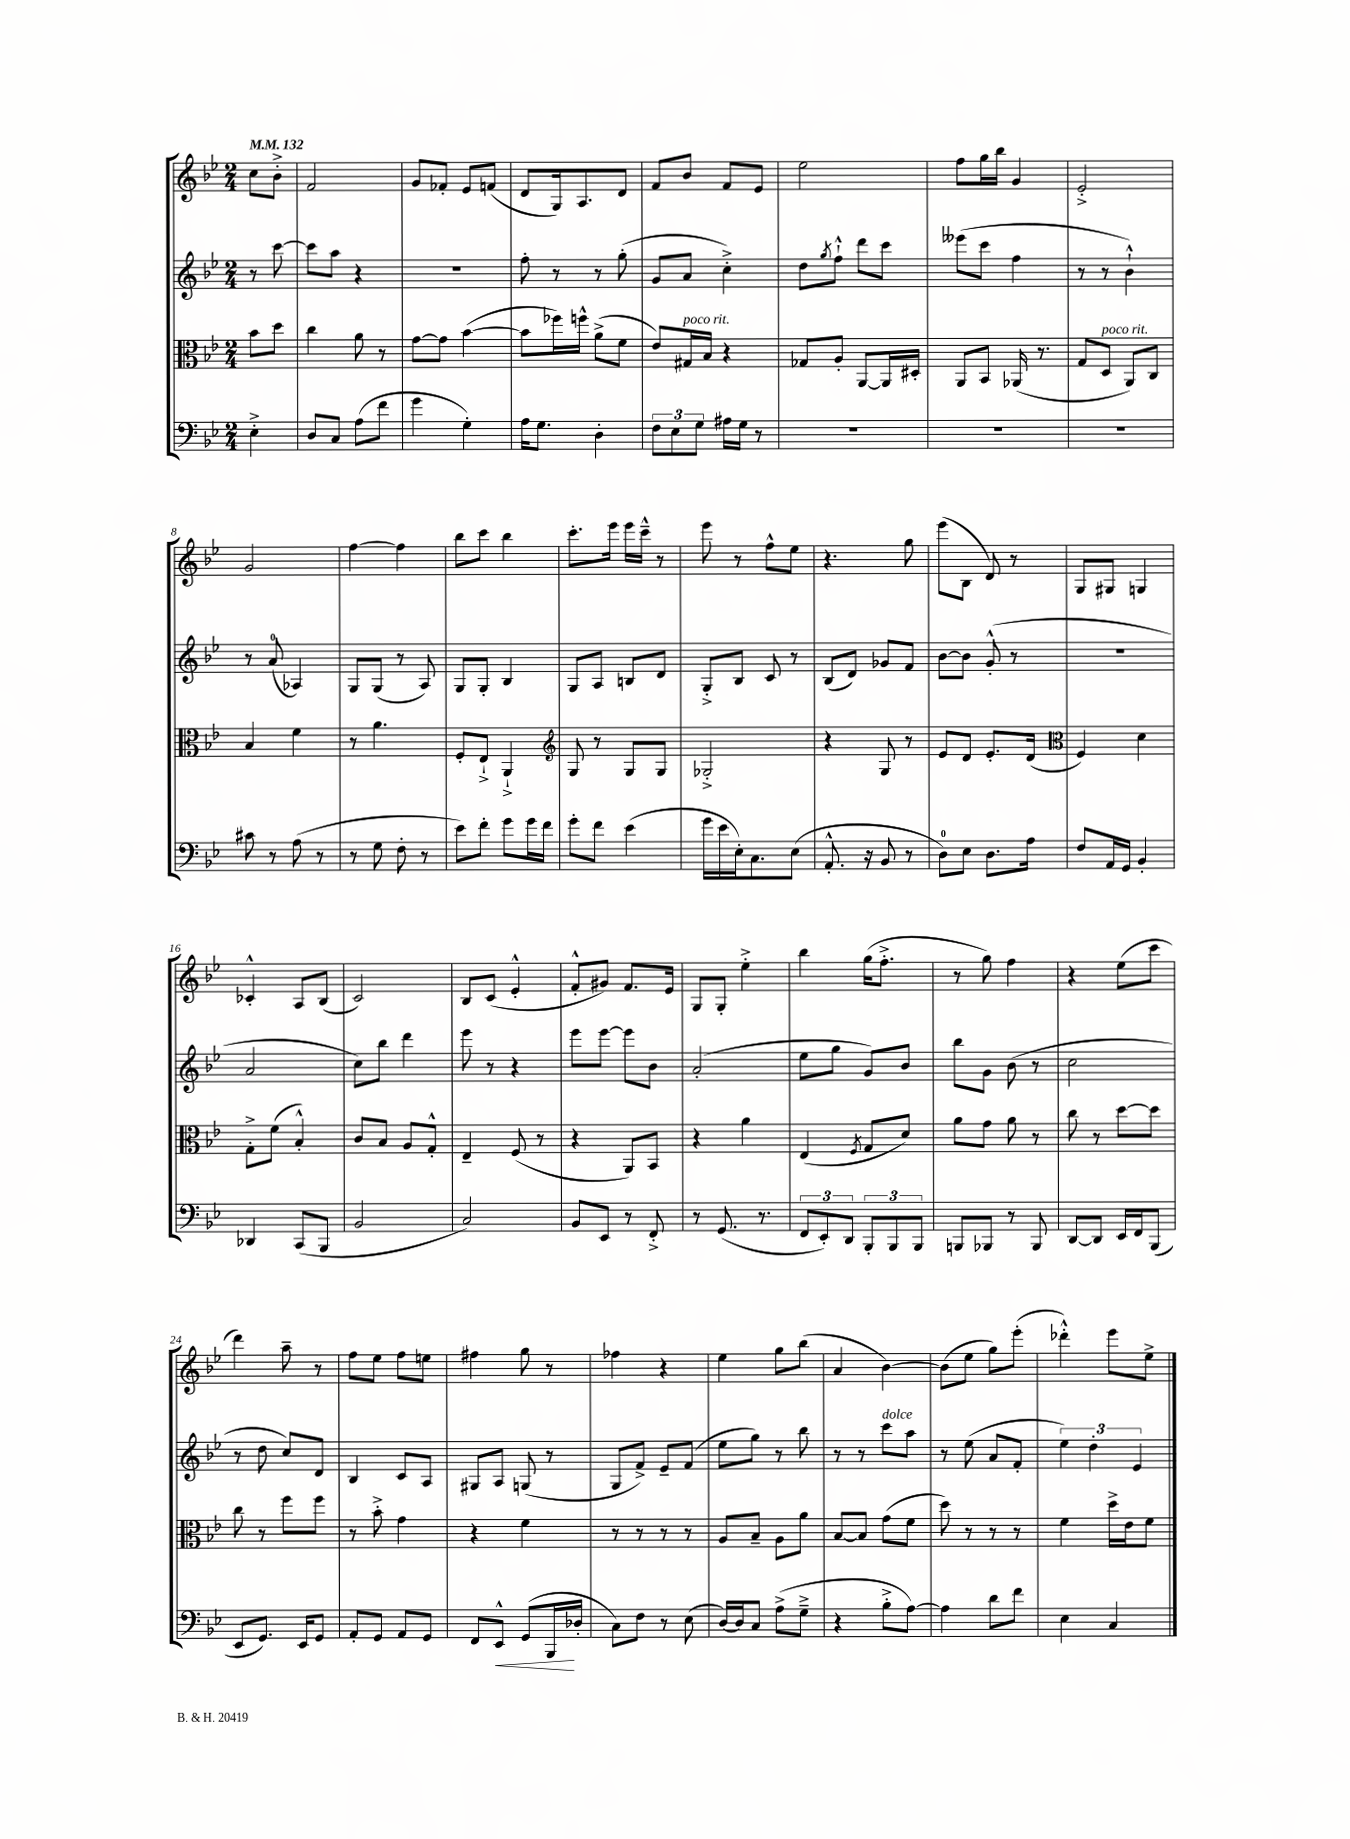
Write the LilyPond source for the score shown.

<<
\new StaffGroup <<
\new Staff = "s0" {
    \clef treble \key bes \major \numericTimeSignature \time 2/4 \partial 4 \tempo 4 = 132
    c''8 bes'8-.-> |
    f'2 |
    g'8 fes'8-. ees'8 f'8( |
    d'8 g16) a8. d'8 |
    f'8 bes'8 f'8 ees'8 |
    ees''2 |
    f''8 g''16 bes''16 g'4 |
    ees'2-.-> |
    g'2 |
    f''4~ f''4 |
    bes''8 c'''8 bes''4 |
    c'''8.-. ees'''16 ees'''16 c'''16---^ r8 |
    ees'''8 r8 f''8-^ ees''8 |
    r4. g''8 |
    ees'''8( bes8 d'8) r8 |
    g8 gis8 g4 |
    ces'4-.-^ a8 bes8( |
    c'2) |
    bes8 c'8( ees'4-.-^ |
    f'8-.-^ gis'8) f'8. ees'16 |
    g8 g8-. ees''4-.-> |
    bes''4 g''16( f''8.-.-> |
    r8 g''8) f''4 |
    r4 ees''8( c'''8 |
    d'''4) a''8-- r8 |
    f''8 ees''8 f''8 e''8 |
    fis''4 g''8 r8 |
    fes''4 r4 |
    ees''4 g''8 bes''8( |
    a'4 bes'4~) |
    bes'8( ees''8 g''8) ees'''8-.( |
    des'''4-.-^) ees'''8 ees''8-> \bar "|." |
}
\new Staff = "s1" {
    \clef treble \key bes \major \numericTimeSignature \time 2/4 \partial 4
    r8 c'''8~ |
    c'''8 a''8 r4 |
    R2 |
    f''8-. r8 r8 g''8-.( |
    g'8 a'8 c''4-.->) |
    d''8 \acciaccatura { g''8 } f''8-!-^ d'''8 c'''8 |
    eeses'''8( c'''8 f''4 |
    r8 r8 bes'4-!-^) |
    r8 a'8-0( aes4) |
    g8 g8( r8 a8) |
    g8 g8-. bes4 |
    g8 a8 b8 d'8 |
    g8-.-> bes8 c'8 r8 |
    bes8( d'8) ges'8 f'8 |
    bes'8~ bes'8 g'8-.-^( r8 |
    r2 |
    a'2 |
    c''8) bes''8 d'''4 |
    ees'''8 r8 r4 |
    ees'''8 ees'''8~ ees'''8 bes'8 |
    a'2-.( |
    ees''8 g''8 g'8) bes'8 |
    bes''8 g'8 bes'8( r8 |
    c''2 |
    r8 d''8 c''8) d'8 |
    bes4 c'8 a8 |
    gis8 a8 g8( r8 |
    g8 f'8->) ees'8-- f'8( |
    ees''8 g''8) r8 bes''8 |
    r8 r8 c'''8^\markup { \italic "dolce" } a''8 |
    r8 ees''8( a'8 f'8-. |
    \tuplet 3/2 { ees''4) d''4-. ees'4 } \bar "|." |
}
\new Staff = "s2" {
    \clef alto \key bes \major \numericTimeSignature \time 2/4 \partial 4
    bes'8 d''8 |
    c''4 a'8 r8 |
    g'8~ g'8 bes'4~( |
    bes'8 fes''16) f''16-^ a'8->( f'8 |
    ees'8) gis16^\markup { \italic "poco rit." } bes16 r4 |
    ges8 a8-. a,8~ a,16 dis16-. |
    a,8 bes,8 aes,16( r8. |
    g8 d8^\markup { \italic "poco rit." } a,8) c8 |
    bes4 f'4 |
    r8 a'4. |
    f8-. ees8-!-> a,4-!-> |
    \clef treble g8 r8 g8 g8 |
    ges2-.-> |
    r4 g8 r8 |
    ees'8 d'8 ees'8.-. d'16( |
    \clef alto f4) d'4 |
    g8-.-> f'8( bes4-.-^) |
    c'8 bes8 a8 g8-.-^ |
    ees4-- f8( r8 |
    r4 a,8) bes,8 |
    r4 a'4 |
    ees4( \acciaccatura { f8 } g8 d'8) |
    a'8 g'8 a'8 r8 |
    c''8 r8 d''8~ d''8 |
    c''8 r8 f''8 f''8 |
    r8 bes'8-.-> g'4 |
    r4 f'4 |
    r8 r8 r8 r8 |
    a8 bes8-- a8 a'8 |
    bes8~ bes8 g'8( f'8 |
    d''8) r8 r8 r8 |
    f'4 d''16-> ees'16 f'8 \bar "|." |
}
\new Staff = "s3" {
    \clef bass \key bes \major \numericTimeSignature \time 2/4 \partial 4
    ees4-.-> |
    d8 c8 a8( f'8 |
    g'4 g4-.) |
    a16 g8. d4-. |
    \tuplet 3/2 { f8 ees8 g8 } ais16 g16 r8 |
    R2 |
    R2 |
    R2 |
    cis'8 r8 a8( r8 |
    r8 g8 f8-. r8 |
    ees'8) f'8-. g'8 g'16 f'16 |
    g'8-. f'8 ees'4( |
    g'16 ees'16 ees16-.) c8. ees8( |
    a,8.-.-^ r16 bes,8 r8 |
    d8-0) ees8 d8. a16 |
    f8 a,16 g,16 bes,4-. |
    des,4 c,8( bes,,8 |
    bes,2 |
    c2) |
    bes,8 ees,8 r8 f,8-.-> |
    r8 g,8.( r8. |
    \tuplet 3/2 { f,8 ees,8-.) d,8 } \tuplet 3/2 { bes,,8-. bes,,8 bes,,8 } |
    b,,8 bes,,8 r8 bes,,8 |
    d,8~ d,8 ees,16 f,16 bes,,8( |
    ees,8 g,8.) ees,16 g,8 |
    a,8-. g,8 a,8 g,8 |
    f,8 ees,8-^\< g,8( bes,,16\! des16-. |
    c8) f8 r8 ees8( |
    d16~) d16 c8 a8->( g8---> |
    r4 bes8-.-> a8~) |
    a4 d'8 f'8 |
    ees4 c4 \bar "|." |
}
>>
>>
